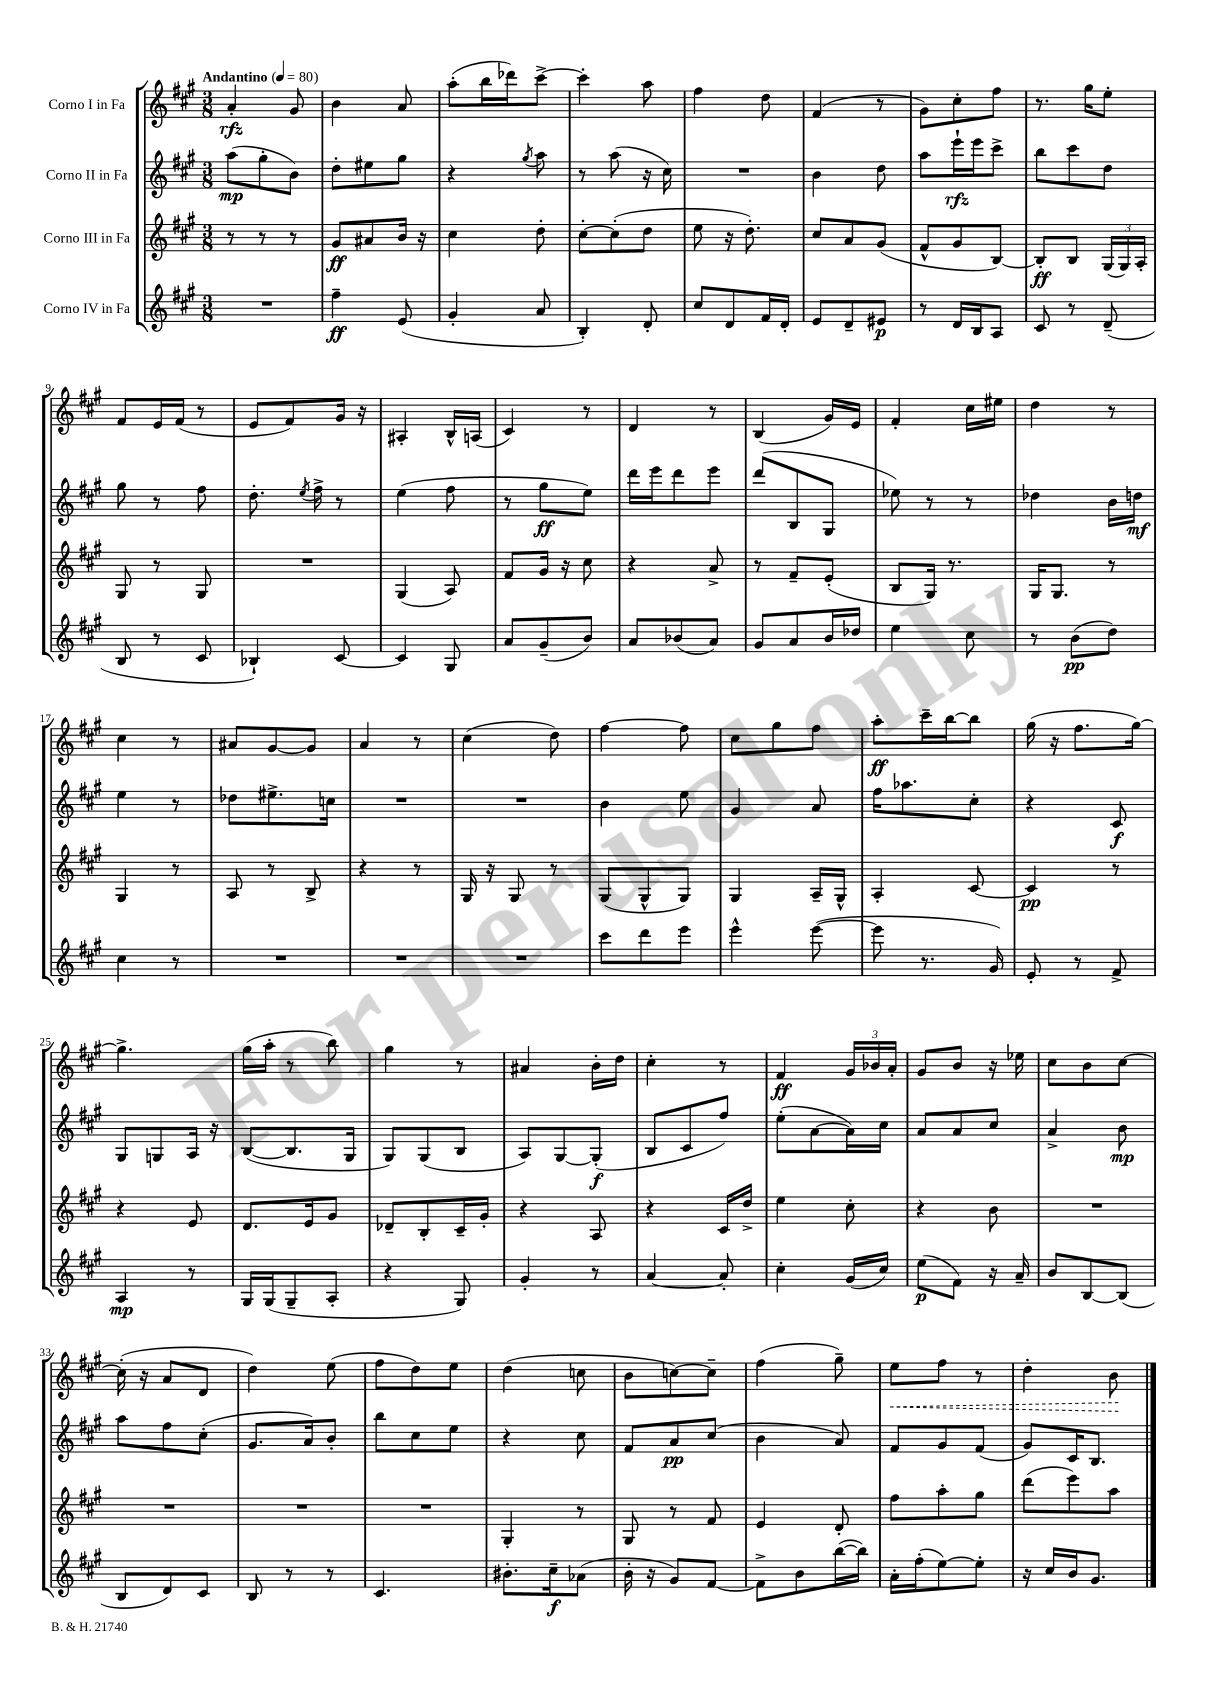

**kern	**dynam	**kern	**dynam	**kern	**dynam	**kern	**dynam
*part4	*part4	*part3	*part3	*part2	*part2	*part1	*part1
*staff4	*staff4	*staff3	*staff3	*staff2	*staff2	*staff1	*staff1
*I"Corno IV in Fa	*	*I"Corno III in Fa	*	*I"Corno II in Fa	*	*I"Corno I in Fa	*
*clefG2	*	*clefG2	*	*clefG2	*	*clefG2	*
*k[f#c#g#]	*	*k[f#c#g#]	*	*k[f#c#g#]	*	*k[f#c#g#]	*
*M3/8	*	*M3/8	*	*M3/8	*	*M3/8	*
*MM80	*	*MM80	*	*MM80	*	*MM80	*
=1	=1	=1	=1	=1	=1	=1	=1
!	!	!	!	!	!	!LO:TX:a:B:t=Andantino	!
4.r	.	8r	.	(8aa\L	mp	4a'/	rfz
.	.	8r	.	8gg#'\	.	.	.
.	.	8r	.	8b\J)	.	8g#/	.
=2	=2	=2	=2	=2	=2	=2	=2
4ff#~\	ff	8g#/L	ff	8dd'\L	.	4b\	.
.	.	8a#X/	.	8ee#X\	.	.	.
(8e/	.	16b/Jk	.	8gg#\J	.	8a/	.
.	.	16r	.	.	.	.	.
=3	=3	=3	=3	=3	=3	=3	=3
4g#'/	.	4cc#\	.	4r	.	(8aa'\L	.
.	.	.	.	.	.	16bb\L	.
.	.	.	.	.	.	16ddd-X\J)	.
.	.	.	.	8qgg#/	.	.	.
8a/	.	8dd'\	.	8aa\	.	[8ccc#^\J	.
=4	=4	=4	=4	=4	=4	=4	=4
4B'/)	.	[8cc#'\L	.	8r	.	4ccc#'\]	.
.	.	(8cc#'\]	.	(8aa\	.	.	.
8d'/	.	8dd\J	.	16r	.	8aa\	.
.	.	.	.	16cc#\)	.	.	.
=5	=5	=5	=5	=5	=5	=5	=5
8cc#/L	.	8ee\	.	4.r	.	4ff#\	.
8d/	.	16r	.	.	.	.	.
.	.	8.dd'\)	.	.	.	.	.
16f#/L	.	.	.	.	.	8dd\	.
16d'/JJ	.	.	.	.	.	.	.
=6	=6	=6	=6	=6	=6	=6	=6
8e/L	.	8cc#/L	.	4b\	.	(4f#/	.
8d~/	.	8a/	.	.	.	.	.
8e#X/J	p	(8g#/J	.	8dd\	.	8r	.
=7	=7	=7	=7	=7	=7	=7	=7
8r	.	8f#^^/L	.	8aa\L	.	8g#\L)	.
16d/LL	.	8g#/	.	16eee`\L	rfz	8cc#'\	.
16B/J	.	.	.	16eee\J	.	.	.
8A/J	.	[8B/J)	.	8ccc#^\J	.	8ff#\J	.
=8	=8	=8	=8	=8	=8	=8	=8
8c#/	.	8B'/L]	ff	8bb\L	.	8.r	.
8r	.	8B/J	.	8ccc#\	.	.	.
.	.	.	.	.	.	16gg#\KL	.
(8d~/	.	(24G#/LL	.	8dd\J	.	8ee'\J	.
.	.	24G#/)	.	.	.	.	.
.	.	24A'/JJ	.	.	.	.	.
!!LO:LB:g=z
=9	=9	=9	=9	=9	=9	=9	=9
8B/	.	8G#/	.	8gg#\	.	8f#/L	.
8r	.	8r	.	8r	.	16e/L	.
.	.	.	.	.	.	(16f#/JJ	.
8c#/	.	8G#/	.	8ff#\	.	8r	.
=10	=10	=10	=10	=10	=10	=10	=10
4B-X`/)	.	4.r	.	8.dd'\	.	8e/L	.
.	.	.	.	.	.	8f#/)	.
.	.	.	.	8qee/	.	.	.
.	.	.	.	16ff#^\	.	.	.
[8c#/	.	.	.	8r	.	16g#/Jk	.
.	.	.	.	.	.	16r	.
=11	=11	=11	=11	=11	=11	=11	=11
4c#/]	.	(4G#/	.	(4ee\	.	4A#X'/	.
8G#/	.	8A/)	.	8ff#\	.	16B^^/LL	.
.	.	.	.	.	.	(16An/JJ	.
=12	=12	=12	=12	=12	=12	=12	=12
8a/L	.	8f#/L	.	8r	.	4c#/)	.
(8g#~/	.	16g#/Jk	.	8gg#\L	ff	.	.
.	.	16r	.	.	.	.	.
8b/J)	.	8cc#\	.	8ee\J)	.	8r	.
=13	=13	=13	=13	=13	=13	=13	=13
8a/L	.	4r	.	16ddd\LL	.	4d/	.
.	.	.	.	16eee\J	.	.	.
(8b-X/	.	.	.	8ddd\	.	.	.
8a/J)	.	8a^/	.	8eee\J	.	8r	.
=14	=14	=14	=14	=14	=14	=14	=14
8g#/L	.	8r	.	(8ddd/L	.	(4B/	.
8a/	.	8f#~/L	.	8B/	.	.	.
16b/L	.	(8e'/J	.	8G#/J	.	16g#/LL)	.
16dd-X/JJ	.	.	.	.	.	16e/JJ	.
=15	=15	=15	=15	=15	=15	=15	=15
4ee\	.	8B/L	.	8ee-X\)	.	4f#'/	.
.	.	16G#/Jk)	.	8r	.	.	.
.	.	8.r	.	.	.	.	.
8cc#\	.	.	.	8r	.	16cc#\LL	.
.	.	.	.	.	.	16ee#X\JJ	.
=16	=16	=16	=16	=16	=16	=16	=16
8r	.	16G#/KL	.	4dd-X\	.	4dd\	.
.	.	8.G#/J	.	.	.	.	.
(8b\L	pp	.	.	.	.	.	.
8dd\J)	.	8r	.	16b\LL	.	8r	.
.	.	.	.	16ddn\JJ	mf	.	.
!!LO:LB:g=z
=17	=17	=17	=17	=17	=17	=17	=17
4cc#\	.	4G#/	.	4ee\	.	4cc#\	.
8r	.	8r	.	8r	.	8r	.
=18	=18	=18	=18	=18	=18	=18	=18
4.r	.	8A/	.	8dd-X\L	.	8a#X/L	.
.	.	8r	.	8.ee#X^\	.	[8g#/	.
.	.	8B^/	.	.	.	8g#/J]	.
.	.	.	.	16ccn\Jk	.	.	.
=19	=19	=19	=19	=19	=19	=19	=19
4.r	.	4r	.	4.r	.	4a/	.
.	.	8r	.	.	.	8r	.
=20	=20	=20	=20	=20	=20	=20	=20
4.r	.	16G#/	.	4.r	.	(4cc#\	.
.	.	16r	.	.	.	.	.
.	.	8G#/	.	.	.	.	.
.	.	8r	.	.	.	8dd\)	.
=21	=21	=21	=21	=21	=21	=21	=21
8ccc#\L	.	(8G#/L	.	4b\	.	[4ff#\	.
8ddd\	.	8G#^^/	.	.	.	.	.
8eee\J	.	8G#/J)	.	8ee\	.	8ff#\]	.
=22	=22	=22	=22	=22	=22	=22	=22
4eee^^\	.	4G#/	.	4g#/	.	8cc#\L	.
.	.	.	.	.	.	8gg#\	.
([8eee\	.	16A~/LL	.	8a/	.	8ff#\J	.
.	.	16G#^^/JJ	.	.	.	.	.
=23	=23	=23	=23	=23	=23	=23	=23
8eee\]	.	4A'/	.	16ff#\KL	.	8aa'\L	ff
.	.	.	.	8.aa-X\	.	.	.
8.r	.	.	.	.	.	16ccc#~\L	.
.	.	.	.	.	.	[16bb\J	.
.	.	[8c#/	.	8cc#'\J	.	8bb\J]	.
16g#/)	.	.	.	.	.	.	.
=24	=24	=24	=24	=24	=24	=24	=24
8e'/	.	4c#/]	pp	4r	.	(16gg#\	.
.	.	.	.	.	.	16r	.
8r	.	.	.	.	.	8.ff#\L	.
8f#^/	.	8r	.	8c#/	f	.	.
.	.	.	.	.	.	[16gg#\Jk)	.
!!LO:LB:g=z
=25	=25	=25	=25	=25	=25	=25	=25
4A/	mp	4r	.	8G#/L	.	4.gg#^\]	.
.	.	.	.	8Gn/	.	.	.
8r	.	8e/	.	16A/Jk	.	.	.
.	.	.	.	16r	.	.	.
=26	=26	=26	=26	=26	=26	=26	=26
16G#/LL	.	8.d/L	.	([8B/L	.	(16gg#\LL	.
(16G#/J	.	.	.	.	.	16aa'\JJ	.
8G#~/	.	.	.	8.B/]	.	8r	.
.	.	16e/k	.	.	.	.	.
8A'/J	.	8g#/J	.	.	.	8bb\)	.
.	.	.	.	16G#/Jk	.	.	.
=27	=27	=27	=27	=27	=27	=27	=27
4r	.	8d-X~/L	.	8G#/L)	.	4gg#\	.
.	.	8B'/	.	(8G#/	.	.	.
8G#/)	.	16c#~/L	.	8B/J	.	8r	.
.	.	16g#'/JJ	.	.	.	.	.
=28	=28	=28	=28	=28	=28	=28	=28
4g#'/	.	4r	.	8A/L)	.	4a#X/	.
.	.	.	.	[8G#/	.	.	.
8r	.	8A/	.	(8G#'/J]	f	16b'\LL	.
.	.	.	.	.	.	16dd\JJ	.
=29	=29	=29	=29	=29	=29	=29	=29
[4a/	.	4r	.	8B/L	.	4cc#'\	.
.	.	.	.	8c#/	.	.	.
8a'/]	.	16c#/LL	.	8ff#/J)	.	8r	.
.	.	16dd^/JJ	.	.	.	.	.
=30	=30	=30	=30	=30	=30	=30	=30
4cc#'\	.	4ee\	.	(8ee'\L	.	4f#/	ff
.	.	.	.	[8a\	.	.	.
(16g#/LL	.	8cc#'\	.	16a\L])	.	24g#/LL	.
.	.	.	.	.	.	24b-X/	.
16cc#/JJ)	.	.	.	16cc#\JJ	.	.	.
.	.	.	.	.	.	24a'/JJ	.
=31	=31	=31	=31	=31	=31	=31	=31
(8ee\L	p	4r	.	8a/L	.	8g#/L	.
8f#\J)	.	.	.	8a/	.	8b/J	.
16r	.	8b\	.	8cc#/J	.	16r	.
16a~/	.	.	.	.	.	16ee-X\	.
=32	=32	=32	=32	=32	=32	=32	=32
8b/L	.	4.r	.	4a^/	.	8cc#\L	.
[8B/	.	.	.	.	.	8b\	.
(8B/J]	.	.	.	8b\	mp	[8cc#\J	.
!!LO:LB:g=z
=33	=33	=33	=33	=33	=33	=33	=33
8B/L	.	4.r	.	8aa\L	.	(16cc#'\]	.
.	.	.	.	.	.	16r	.
8d/)	.	.	.	8ff#\	.	8a/L	.
8c#/J	.	.	.	(8cc#'\J	.	8d/J	.
=34	=34	=34	=34	=34	=34	=34	=34
8B/	.	4.r	.	8.g#/L	.	4dd\)	.
8r	.	.	.	.	.	.	.
.	.	.	.	16a/k)	.	.	.
8r	.	.	.	8b'/J	.	(8ee\	.
=35	=35	=35	=35	=35	=35	=35	=35
4.c#/	.	4.r	.	8bb\L	.	8ff#\L	.
.	.	.	.	8cc#\	.	8dd\)	.
.	.	.	.	8ee\J	.	8ee\J	.
=36	=36	=36	=36	=36	=36	=36	=36
8.b#X'\L	.	4G#'/	.	4r	.	(4dd\	.
16cc#~\k	f	.	.	.	.	.	.
(8a-X\J	.	8r	.	8cc#\	.	8ccn\	.
=37	=37	=37	=37	=37	=37	=37	=37
16b'\	.	8G#/	.	8f#/L	.	8b\L	.
16r	.	.	.	.	.	.	.
8g#/L)	.	8r	.	8a/	pp	[8ccn\)	.
[8f#/J	.	8f#/	.	(8cc#/J	.	8cc~\J]	.
=38	=38	=38	=38	=38	=38	=38	=38
8f#^\L]	.	4e/	.	4b\	.	(4ff#\	.
8b\	.	.	.	.	.	.	.
([16bb\L	.	8d'/	.	8a/)	.	8gg#~\)	.
16bb\JJ])	.	.	.	.	.	.	.
=39	=39	=39	=39	=39	=39	=39	=39
!	!	!	!	!	!	!	!LO:HP:b
16a'\LL	.	8ff#\L	.	8f#/L	.	8ee\L	<
(16ff#'\J	.	.	.	.	.	.	.
[8ee\)	.	8aa'\	.	8g#/	.	8ff#\J	.
8ee'\J]	.	8gg#\J	.	(8f#/J	.	8r	.
=40	=40	=40	=40	=40	=40	=40	=40
16r	.	(8ddd\L	.	8g#/L)	.	4dd'\	.
16cc#/LL	.	.	.	.	.	.	.
16b/J	.	8eee\)	.	16c#/K	.	.	.
8.g#/J	.	.	.	8.B/J	.	.	.
.	.	8aa\J	.	.	.	8b\	.
.	.	.	.	.	.	.	[
==	==	==	==	==	==	==	==
*-	*-	*-	*-	*-	*-	*-	*-
